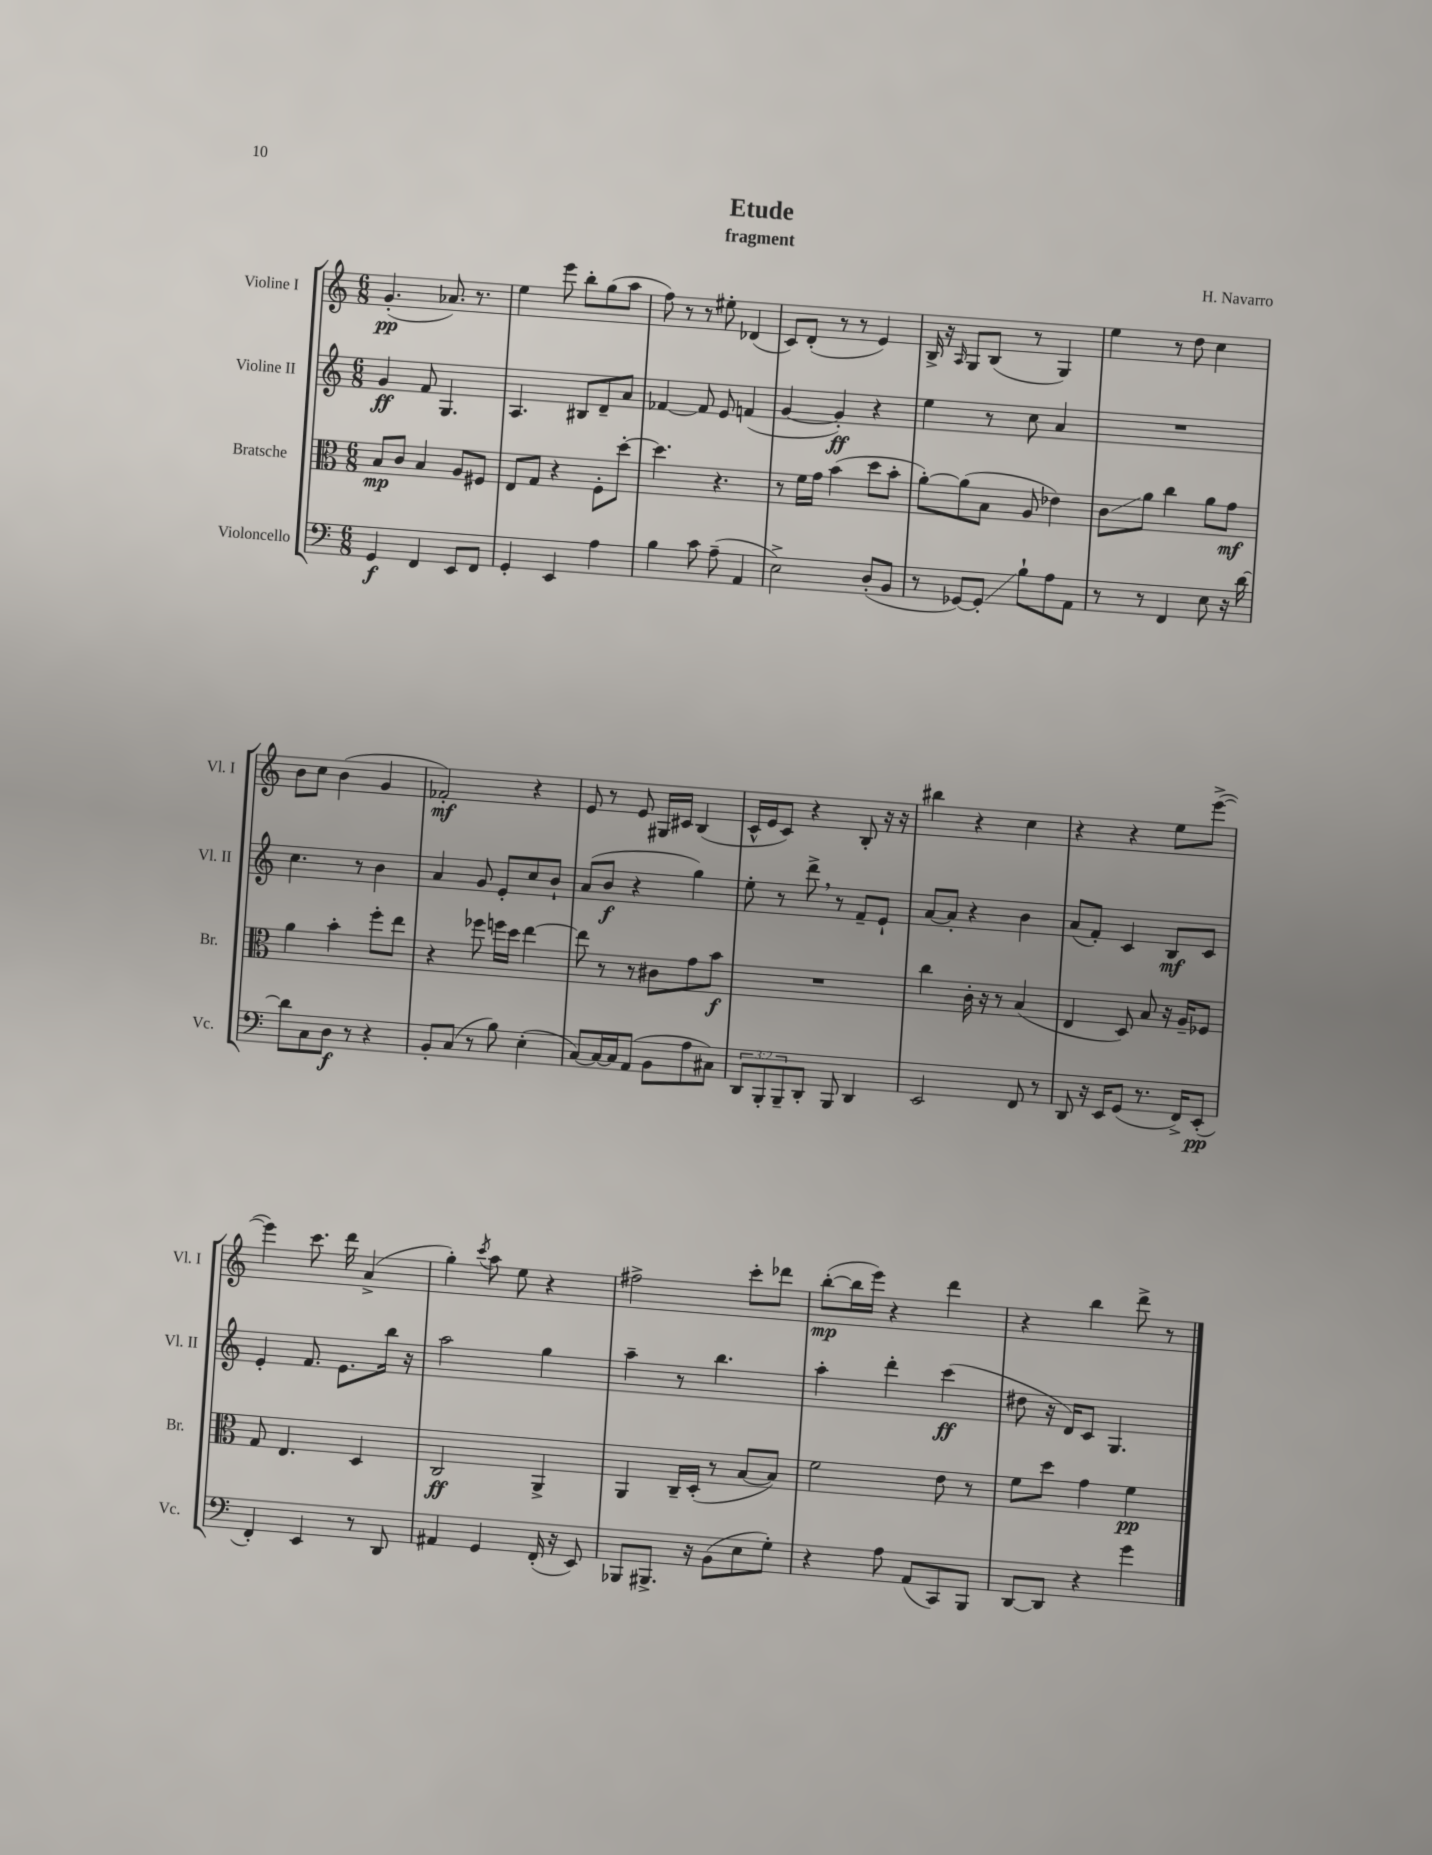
\header { title = "Etude" composer = "H. Navarro" subtitle = "fragment" }
<<
\new StaffGroup <<
\new Staff = "s0" \with { instrumentName = "Violine I" shortInstrumentName = "Vl. I" } {
    \clef treble \key c \major \numericTimeSignature \time 6/8
    g'4.-.\pp( aes'8.) r8. |
    e''4 e'''8 b''8-. g''8( a''8 |
    f''8) r8 r8 eis''8-. des'4( |
    c'8) d'8-.( r8 r8 e'4) |
    b16-> r16 \grace { a16 } g8 b8( r8 g4) |
    e''4 r8 d''8 c''4 |
    b'8 c''8 b'4( g'4 |
    fes'2-.\mf) r4 |
    e'8 r8 e'8 gis16 cis'16 b4( |
    c'16-^ e'16 c'8) r4 b8-. r16 r16 |
    bis''4 r4 c''4 |
    r4 r4 e''8 e'''8~->( |
    e'''4) c'''8. d'''16 a'4->( |
    g''4-.) \acciaccatura { c'''8 } a''8 e''8 r4 |
    fis''2-> c'''8-. des'''8 |
    b''8~-.\mp( b''16 e'''16) r4 d'''4 |
    r4 b''4 d'''8-> r8 \bar "|." |
}
\new Staff = "s1" \with { instrumentName = "Violine II" shortInstrumentName = "Vl. II" } {
    \clef treble \key c \major \numericTimeSignature \time 6/8
    g'4\ff f'8 g4. |
    a4. bis8 d'8-- a'8 |
    fes'4~ fes'8 e'8 f'4( |
    g'4~ g'4-.\ff) r4 |
    e''4 r8 c''8 a'4 |
    R2. |
    c''4. r8 b'4 |
    a'4 g'8 e'8-. c''8 b'8-! |
    a'8( b'8\f r4 g''4) |
    e''8-. r8 d'''8-> \breathe r8 f'8-- e'8-! |
    a'8~ a'8-. r4 b'4 |
    a'8( f'8-.) c'4 b8\mf c'8 |
    e'4-. f'8. e'8. b''16 r16 |
    a''2 g''4 |
    a''4-- r8 b''4. |
    a''4-. d'''4-. c'''4\ff( |
    dis''8 r16 d'16) c'8 g4. \bar "|." |
}
\new Staff = "s2" \with { instrumentName = "Bratsche" shortInstrumentName = "Br." } {
    \clef alto \key c \major \numericTimeSignature \time 6/8
    b8\mp c'8 b4 a8 fis8 |
    e8 g8 r4 f8-. d''8~-. |
    d''4. r4. |
    r8 f'16 g'16 b'4( d''8 b'8-. |
    a'8~-.) a'8( b8 a8 ees'4) |
    c'8\glissando a'8 c''4 a'8 g'8\mf |
    a'4 b'4-. f''8-. e''8 |
    r4 fes''8 f''16 d''16 e''4~ |
    e''8 r8 r8 cis'8 g'8 b'8\f |
    R2. |
    c''4 c'16-. r16 r8 b4( |
    e4 d8) b8 r16 a16-- fes8 |
    g8 e4. d4 |
    c2\ff a,4-> |
    a,4 c16-- d16-.( r8 b8~ b8) |
    f'2 e'8 r8 |
    f'8 d''8 g'4 f'4\pp \bar "|." |
}
\new Staff = "s3" \with { instrumentName = "Violoncello" shortInstrumentName = "Vc." } {
    \clef bass \key c \major \numericTimeSignature \time 6/8 \override Staff.TupletNumber.text = #tuplet-number::calc-fraction-text
    g,4\f f,4 e,8 f,8 |
    g,4-. e,4 a4 |
    b4 c'8 a8--( a,4 |
    e2->) d8-.( b,8 |
    r8 ges,8~) ges,8-.\glissando b8-! a8 a,8 |
    r8 r8 f,4 e8 r16 d'16~ |
    d'8 c8 d8\f r8 r4 |
    b,8-. c8( r8 b8) e4-.( |
    c8~) c16~ c16 a,8( b,8 a8 cis8) |
    \tuplet 3/2 { d,8 b,,8-. b,,8-- } d,8-. b,,8 d,4 |
    e,2 f,8 r8 |
    d,8 r16 e,16 g,8( r8. f,16->) e,8-.\pp( |
    f,4-.) e,4 r8 d,8 |
    ais,4 g,4 f,16-.( r16 e,8) |
    bes,,8 bis,,8.-> r16 b,8( e8 g8-.) |
    r4 a8 a,8( c,8) b,,8 |
    d,8~ d,8 r4 g'4 \bar "|." |
}
>>
>>
\layout { \context { \Score \remove "Bar_number_engraver" } }
